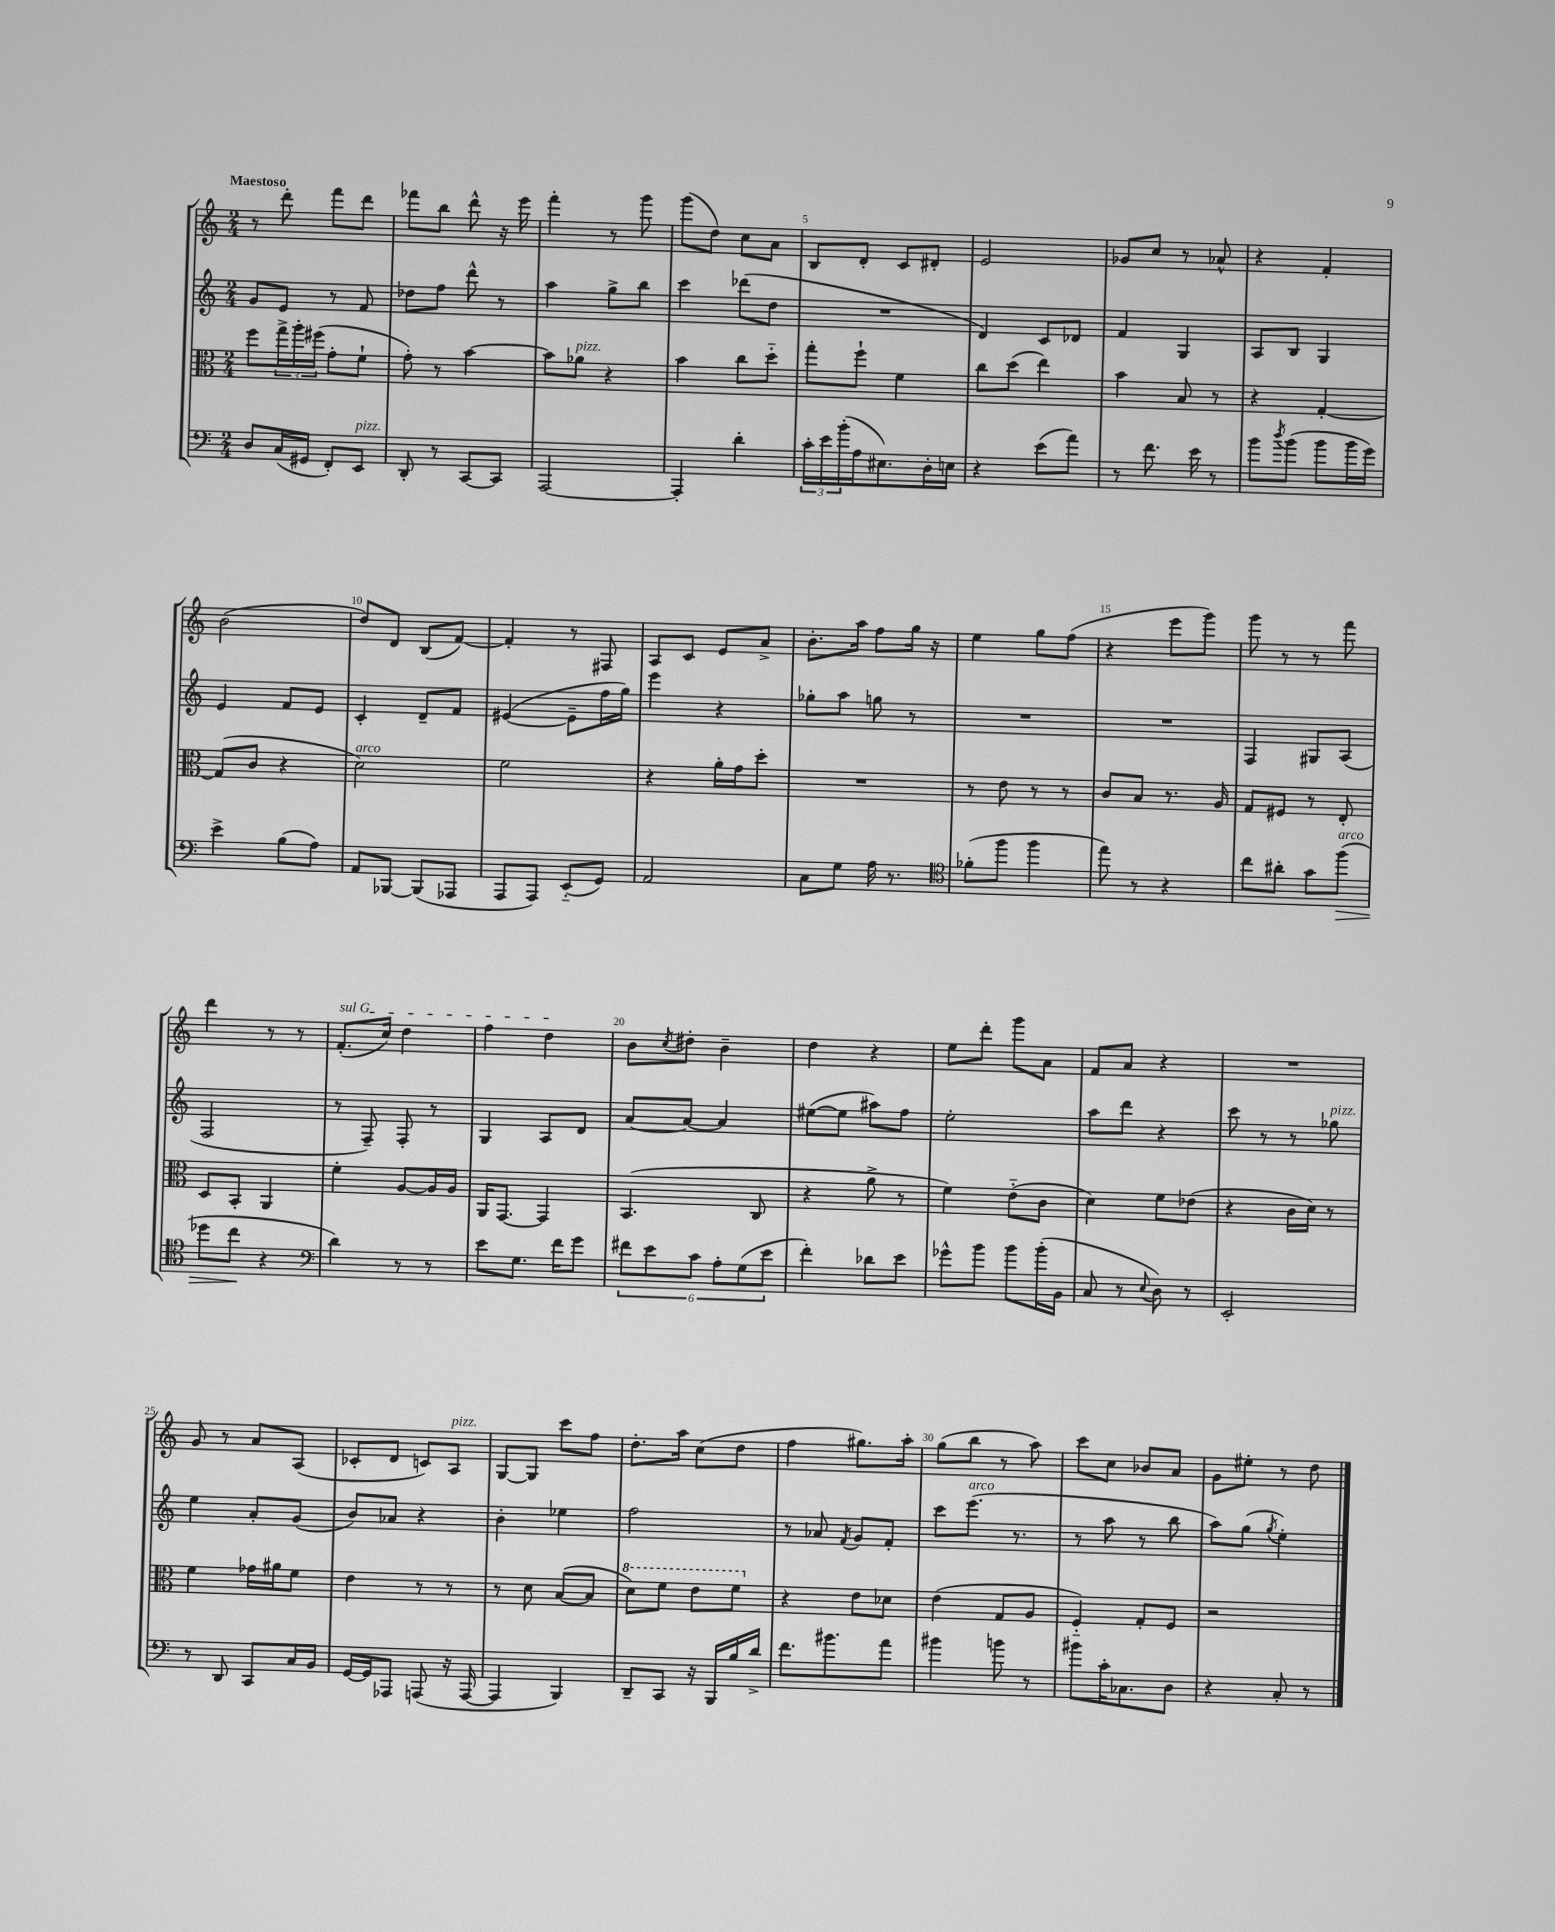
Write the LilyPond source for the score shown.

<<
\new StaffGroup <<
\new Staff = "s0" {
    \clef treble \key c \major \numericTimeSignature \time 2/4 \tempo "Maestoso"
    r8 d'''8-. f'''8 d'''8 |
    fes'''8 b''8 d'''8-^ r16 e'''16 |
    f'''4-. r8 g'''8 |
    g'''8( d''8) c''8 a'8 |
    b8 d'8-. c'8 dis'8-. |
    e'2 |
    ges'8 c''8 r8 aes'8-^ |
    r4 f'4-. |
    b'2( |
    d''8) d'8 b8( f'8~) |
    f'4-. r8 fis8 |
    a8 c'8 e'8 a'8-> |
    b'8.-. a''16 f''8 g''16 r16 |
    e''4 g''8 f''8( |
    r4 e'''8 g'''8) |
    g'''8 r8 r8 f'''8 |
    d'''4 r8 r8 |
    \once \override TextSpanner.bound-details.left.text = \markup { \italic "sul G" } f'8.-.\startTextSpan( c''16) d''4 |
    f''4 d''4\stopTextSpan |
    b'8 \acciaccatura { c''8 } dis''8-. b'4-- |
    d''4 r4 |
    e''8 d'''8-. g'''8 a'8 |
    f'8 a'8 r4 |
    R2 |
    g'8 r8 a'8 a8( |
    ces'8-. d'8 c'8) a8^\markup { \italic "pizz." } |
    g8~ g8 c'''8 f''8 |
    d''8.-. a''16 c''8( d''8 |
    f''4 gis''8.) a''16-. |
    g''8( b''8 r8 a''8) |
    c'''8 c''8 bes'8 a'8 |
    g'8 eis''8-. r8 d''8 \bar "|." |
}
\new Staff = "s1" {
    \clef treble \key c \major \numericTimeSignature \time 2/4
    g'8 e'8 r8 f'8 |
    des''8 f''8 d'''8-^ r8 |
    a''4 g''8-> b''8 |
    c'''4 des'''8( d''8 |
    R2 |
    d'4) c'8 des'8 |
    f'4 g4 |
    a8 b8 g4 |
    e'4 f'8 e'8 |
    c'4-. d'8-- f'8 |
    eis'4~( eis'8-- f''16 g''16) |
    e'''4 r4 |
    ges''8-. a''8 g''8 r8 |
    R2 |
    R2 |
    f4 gis8 a8( |
    f2 |
    r8 f8--) f8-. r8 |
    g4 a8 d'8 |
    a'8~ a'8~ a'4 |
    eis''8~( eis''8 ais''8) f''8 |
    e''2-. |
    a''8 d'''8 r4 |
    c'''8 r8 r8 ges''8^\markup { \italic "pizz." } |
    e''4 a'8-. g'8( |
    b'8) aes'8 r4 |
    b'4-. ees''4 |
    f''2 |
    r8 aes'8 \acciaccatura { f'8 } g'8 f'8-. |
    c'''8 e'''8.^\markup { \italic "arco" }( r8. |
    r8 a''8 r8 b''8 |
    a''8) g''8( \acciaccatura { g''8 } e''4-.) \bar "|." |
}
\new Staff = "s2" {
    \clef alto \key c \major \numericTimeSignature \time 2/4
    f''8 \tuplet 3/2 { g''16-> a''16-. fis''16( } g'8-. f'8-! |
    g'8-.) r8 b'4~ |
    b'8 aes'8^\markup { \italic "pizz." } r4 |
    b'4 c''8 d''8-_ |
    g''8-. f''8-! f'4 |
    c''8 d''8( e''4) |
    b'4 b8 r8 |
    r4 g4~-. |
    g8( c'8 r4 |
    d'2^\markup { \italic "arco" }) |
    f'2 |
    r4 a'16-. g'16 d''8-. |
    R2 |
    r8 e'8 r8 r8 |
    c'8 b8 r8. a16 |
    g8 fis8 r8 e8-. |
    d8 b,8-. a,4 |
    f'4-. a8~ a16 a16 |
    a,16 g,8.~ g,4 |
    b,4.( c8 |
    r4 a'8-> r8 |
    f'4) e'8-_( c'8 |
    d'4) f'8 ees'8( |
    r4 c'16 d'16) r8 |
    f'4 ges'16 ais'16 f'8 |
    e'4 r8 r8 |
    r8 d'8 b8~( b8 |
    \ottava #1 d''8) f''8 e''8 f''8 \ottava #0 |
    r4 e'8 des'8 |
    e'4( g8 a8 |
    f4-_) g8-. f8 |
    r2 \bar "|." |
}
\new Staff = "s3" {
    \clef bass \key c \major \numericTimeSignature \time 2/4
    d8 c16( gis,16 f,8-.) e,8^\markup { \italic "pizz." } |
    d,8-. r8 c,8~ c,8 |
    a,,2~ |
    a,,4-. d'4-. |
    \tuplet 3/2 { c'16-. e'16 b'16-.( } a16 eis8.) d16-. e16 |
    r4 e'8( a'8) |
    r8 f'8. e'16 r8 |
    b'8 \acciaccatura { d''8 } b'8( b'8 b'16 g'16) |
    e'4-> b8( a8) |
    a,8 bes,,8~ bes,,8( aes,,8 |
    a,,8 a,,8) e,8-_( g,8) |
    a,2 |
    c8 g8 a16 r8. |
    \clef tenor fes'8-.( f''8 f''4 |
    e''8) r8 r4 |
    c''8 ais'8-. g'8 f''8\>^\markup { \italic "arco" }( |
    des''8 c''8\! r4 |
    \clef bass d'4) r8 r8 |
    e'8 g8. f'16 g'8 |
    \tuplet 6/4 { fis'8 e'8 c'8 a8-. g8( e'8 } |
    f'4-.) des'8 e'8 |
    ges'8-^ b'8 b'8 b'16-.( b,16 |
    c8 r8 \appoggiatura { e8 } d8) r8 |
    e,2-. |
    r8 d,8 c,8 c16 b,16 |
    g,16~ g,16 aes,,8 a,,8( r16 a,,16~ |
    a,,4 b,,4) |
    d,8-- c,8 r16 b,,16 b16 d'16-> |
    f'8. bis'8. a'8 |
    bis'4 b'8 r8 |
    bis'8 c'16-. ces8. d8 |
    r4 c8-. r8 \bar "|." |
}
>>
>>
\layout { \context { \Score \override BarNumber.break-visibility = ##(#f #t #t) barNumberVisibility = #(every-nth-bar-number-visible 5) } }
